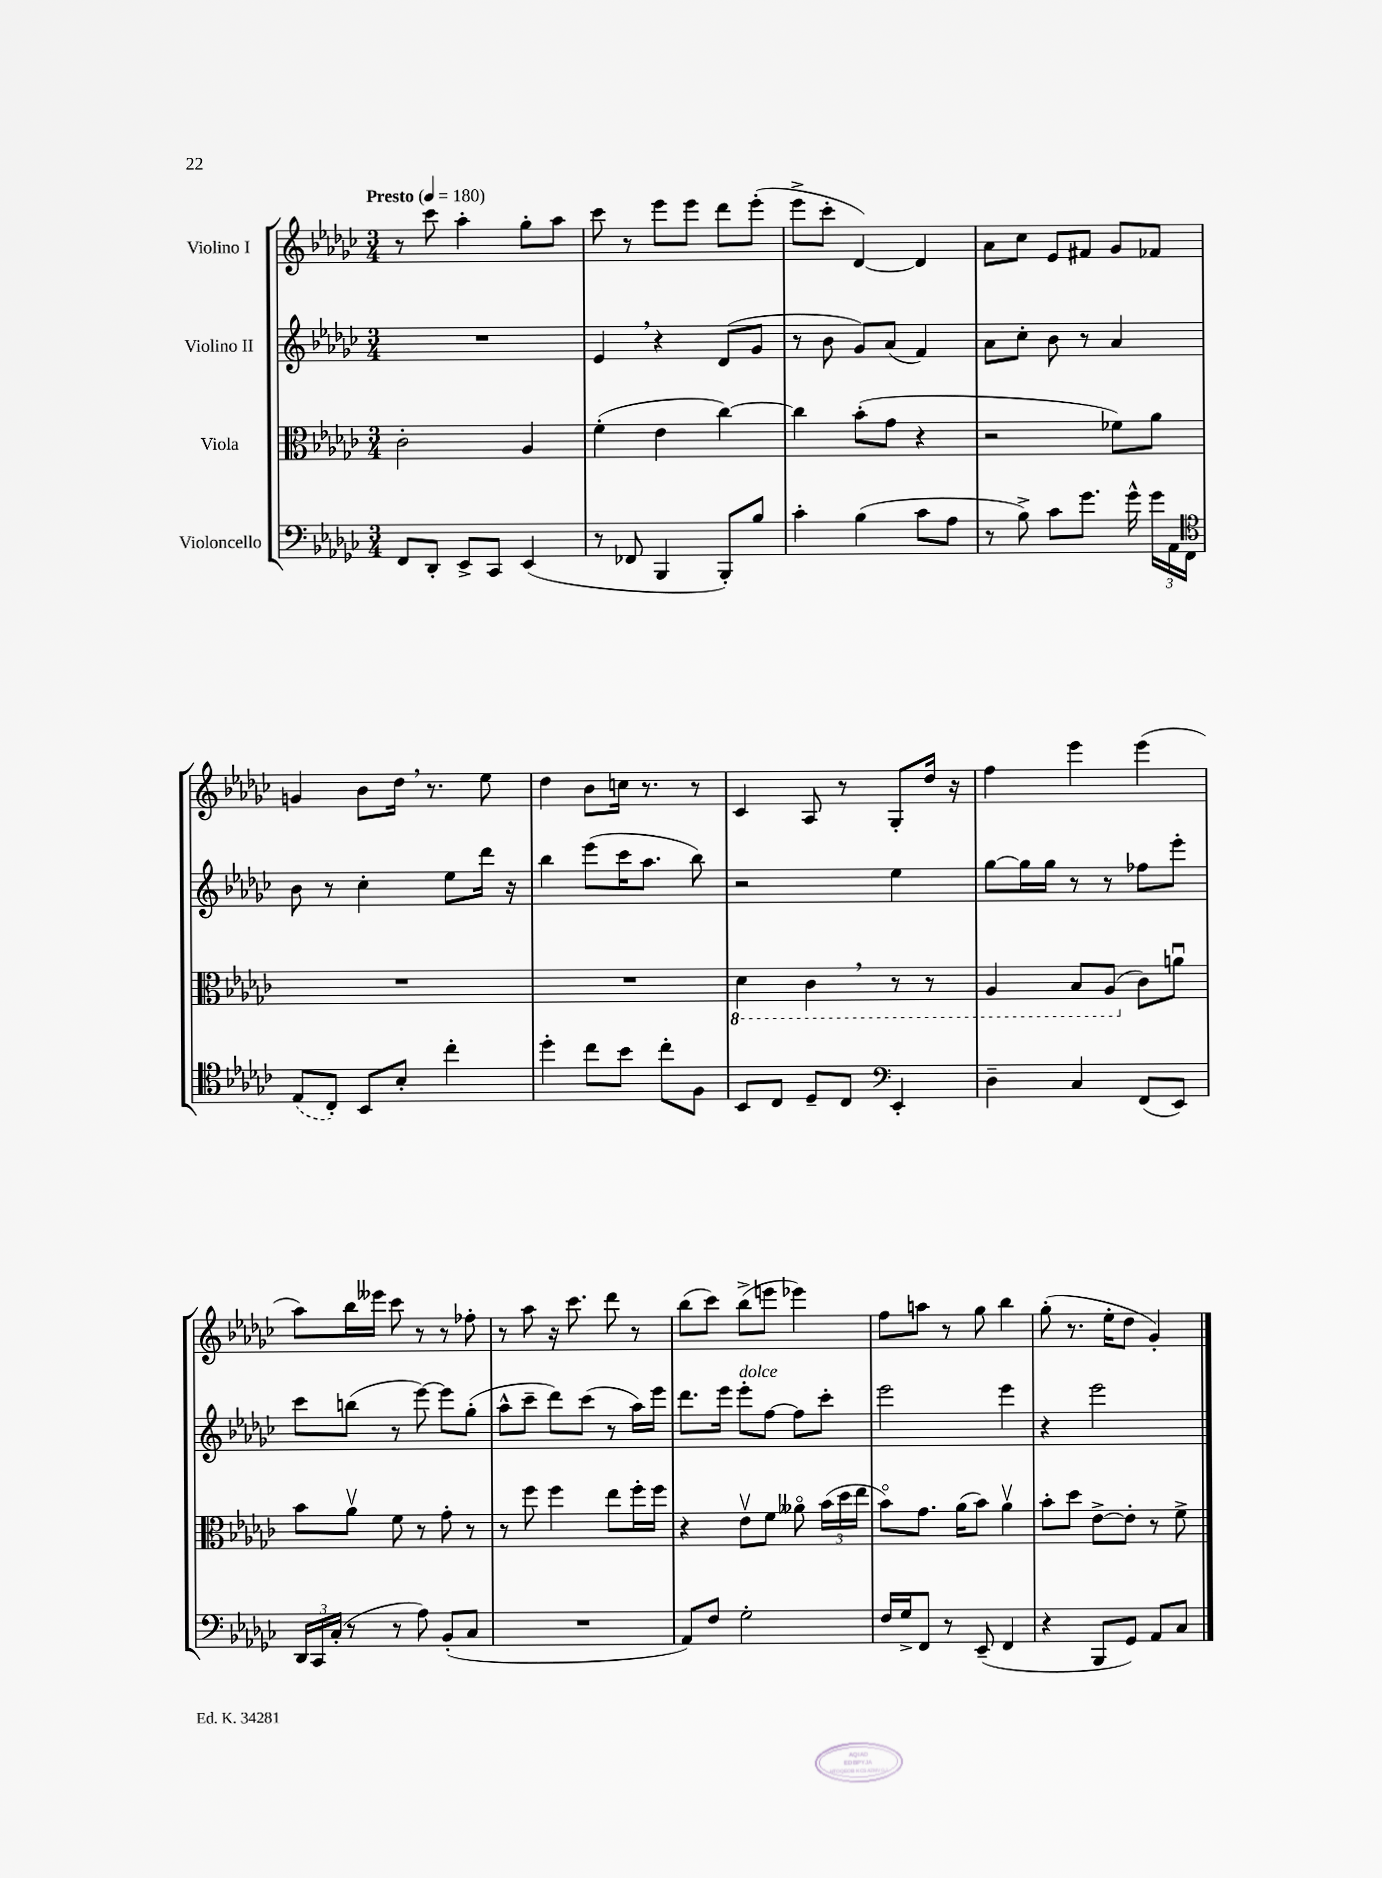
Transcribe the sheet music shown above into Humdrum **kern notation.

**kern	**kern	**kern	**kern
*part4	*part3	*part2	*part1
*staff4	*staff3	*staff2	*staff1
*I"Violoncello	*I"Viola	*I"Violino II	*I"Violino I
*clefF4	*clefC3	*clefG2	*clefG2
*k[b-e-a-d-g-c-]	*k[b-e-a-d-g-c-]	*k[b-e-a-d-g-c-]	*k[b-e-a-d-g-c-]
*M3/4	*M3/4	*M3/4	*M3/4
*MM180	*MM180	*MM180	*MM180
=1	=1	=1	=1
!	!	!	!LO:TX:a:B:t=Presto
8FF/L	2c-'\	2.r	8r
8DD-'/J	.	.	8ccc-\
8EE-^/L	.	.	4aa-'\
8CC-/J	.	.	.
(4EE-/	4A-/	.	8gg-'\L
.	.	.	8aa-\J
=2	=2	=2	=2
8r	(4f'\	4e-,/	8ccc-\
8FF-X/	.	.	8r
4BBB-/	4e-\	4r	8eee-\L
.	.	.	8eee-\J
8BBB-'/L)	[4cc-\)	(8d-/L	8ddd-\L
8B-/J	.	8g-/J	(8eee-'\J
=3	=3	=3	=3
4c-'\	4cc-\]	8r	8eee-^\L
.	.	8b-\	8ccc-'\J
(4B-\	(8b-'\L	8g-/L)	[4d-/)
.	8g-\J	(8a-/J	.
8c-\L	4r	4f/)	4d-/]
8A-\J	.	.	.
=4	=4	=4	=4
8r	2r	8a-\L	8a-\L
8B-^\)	.	8cc-'\J	8cc-\J
8c-\L	.	8b-\	8e-/L
8.g-\J	.	8r	8f#X/J
.	8f-X\L)	4a-/	8g-/L
16g-^^\	.	.	.
24g-\LL	8a-\J	.	8f-X/J
24AA-\	.	.	.
24FF\JJ	.	.	.
!!LO:LB:g=z
=5	=5	=5	=5
*clefC4	*	*	*
(8E-/L	2.r	8b-\	4gn/
8C-'/J)	.	8r	.
8BB-/L	.	4cc-'\	8b-\L
8B-'/J	.	.	16dd-,\Jk
.	.	.	8.r
4cc-'\	.	8ee-\L	.
.	.	16ddd-\Jk	8ee-\
.	.	16r	.
=6	=6	=6	=6
4dd-'\	2.r	4bb-\	4dd-\
8cc-\L	.	(8eee-\L	8b-\L
8b-\J	.	16ccc-\K	16ccn\Jk
.	.	8.aa-\J	8.r
8cc-'\L	.	.	.
8F\J	.	8bb-\)	8r
=7	=7	=7	=7
*	*8ba	*	*
8BB-/L	4D-\	2r	4c-/
8C-/J	.	.	.
8D-~/L	4C-,\	.	8A-/
8C-/J	.	.	8r
*clefF4	*	*	*
4EE-'/	8r	4ee-\	8G-'/L
.	8r	.	16dd-/Jk
.	.	.	16r
=8	=8	=8	=8
4D-~\	4AA-/	[8gg-\L	4ff\
.	.	16gg-\L]	.
.	.	16gg-\JJ	.
4C-/	8BB-/L	8r	4eee-\
.	(8AA-/J	8r	.
*	*X8ba	*	*
(8FF/L	8c-\L)	8ff-X\L	(4eee-\
8EE-/J)	8anu\J	8eee-'\J	.
!!LO:LB:g=z
=9	=9	=9	=9
24DD-/LL	8b-\L	8ccc-\L	8aa-\L)
24CC-/	.	.	.
(24C-'/JJ	.	.	.
8r	8a-v\J	(8bbn\J	16bb-\L
.	.	.	16eee--X\JJ
8r	8f\	8r	8ccc-\
8A-\)	8r	[8eee-\)	8r
(8BB-'/L	8g-'\	8eee-\L]	8r
8C-/J	8r	(8gg-'\J	8ff-X'\
=10	=10	=10	=10
2.r	8r	8aa-^^\L	8r
.	8ff\	8ccc-~\J	8aa-\
.	4ff\	8ddd-\L)	16r
.	.	.	8.ccc-\
.	.	(8ccc-\J	.
.	8ee-\L	8r	8ddd-\
.	16ff'\L	16aa-\LL)	8r
.	16ff\JJ	16eee-\JJ	.
=11	=11	=11	=11
8AA-/L)	4r	8.ddd-\L	(8bb-\L
8F/J	.	.	8ccc-\J)
.	.	16eee-\Jk	.
!	!	!LO:TX:a:i:t=dolce	!
2G-'\	8e-v\L	8eee-'\L	(8bb-^\L
.	8f\J	[8ff\J	8eeen\J
.	8a--X\	8ff\L]	4eee-X\)
.	(24b-\LL	8ccc-'\J	.
.	24dd-\	.	.
.	24ee-\JJ	.	.
=12	=12	=12	=12
16F/LL	8b-\L)	2eee-\	8ff\L
16G-^/J	.	.	.
8FF/J	8.g-\J	.	8aan\J
8r	.	.	8r
.	(16a-\KL	.	.
(8EE-~/	8b-\J)	.	8gg-\
4FF/	4a-v\	4eee-\	4bb-\
=13	=13	=13	=13
4r	8b-'\L	4r	(8gg-'\
.	8dd-\J	.	8.r
8BBB-/L	[8e-^\L	2eee-\	.
.	.	.	16ee-'\KL
8GG-/J)	8e-'\J]	.	8dd-\J
8AA-/L	8r	.	4g-'/)
8C-/J	8f^\	.	.
==	==	==	==
*-	*-	*-	*-
